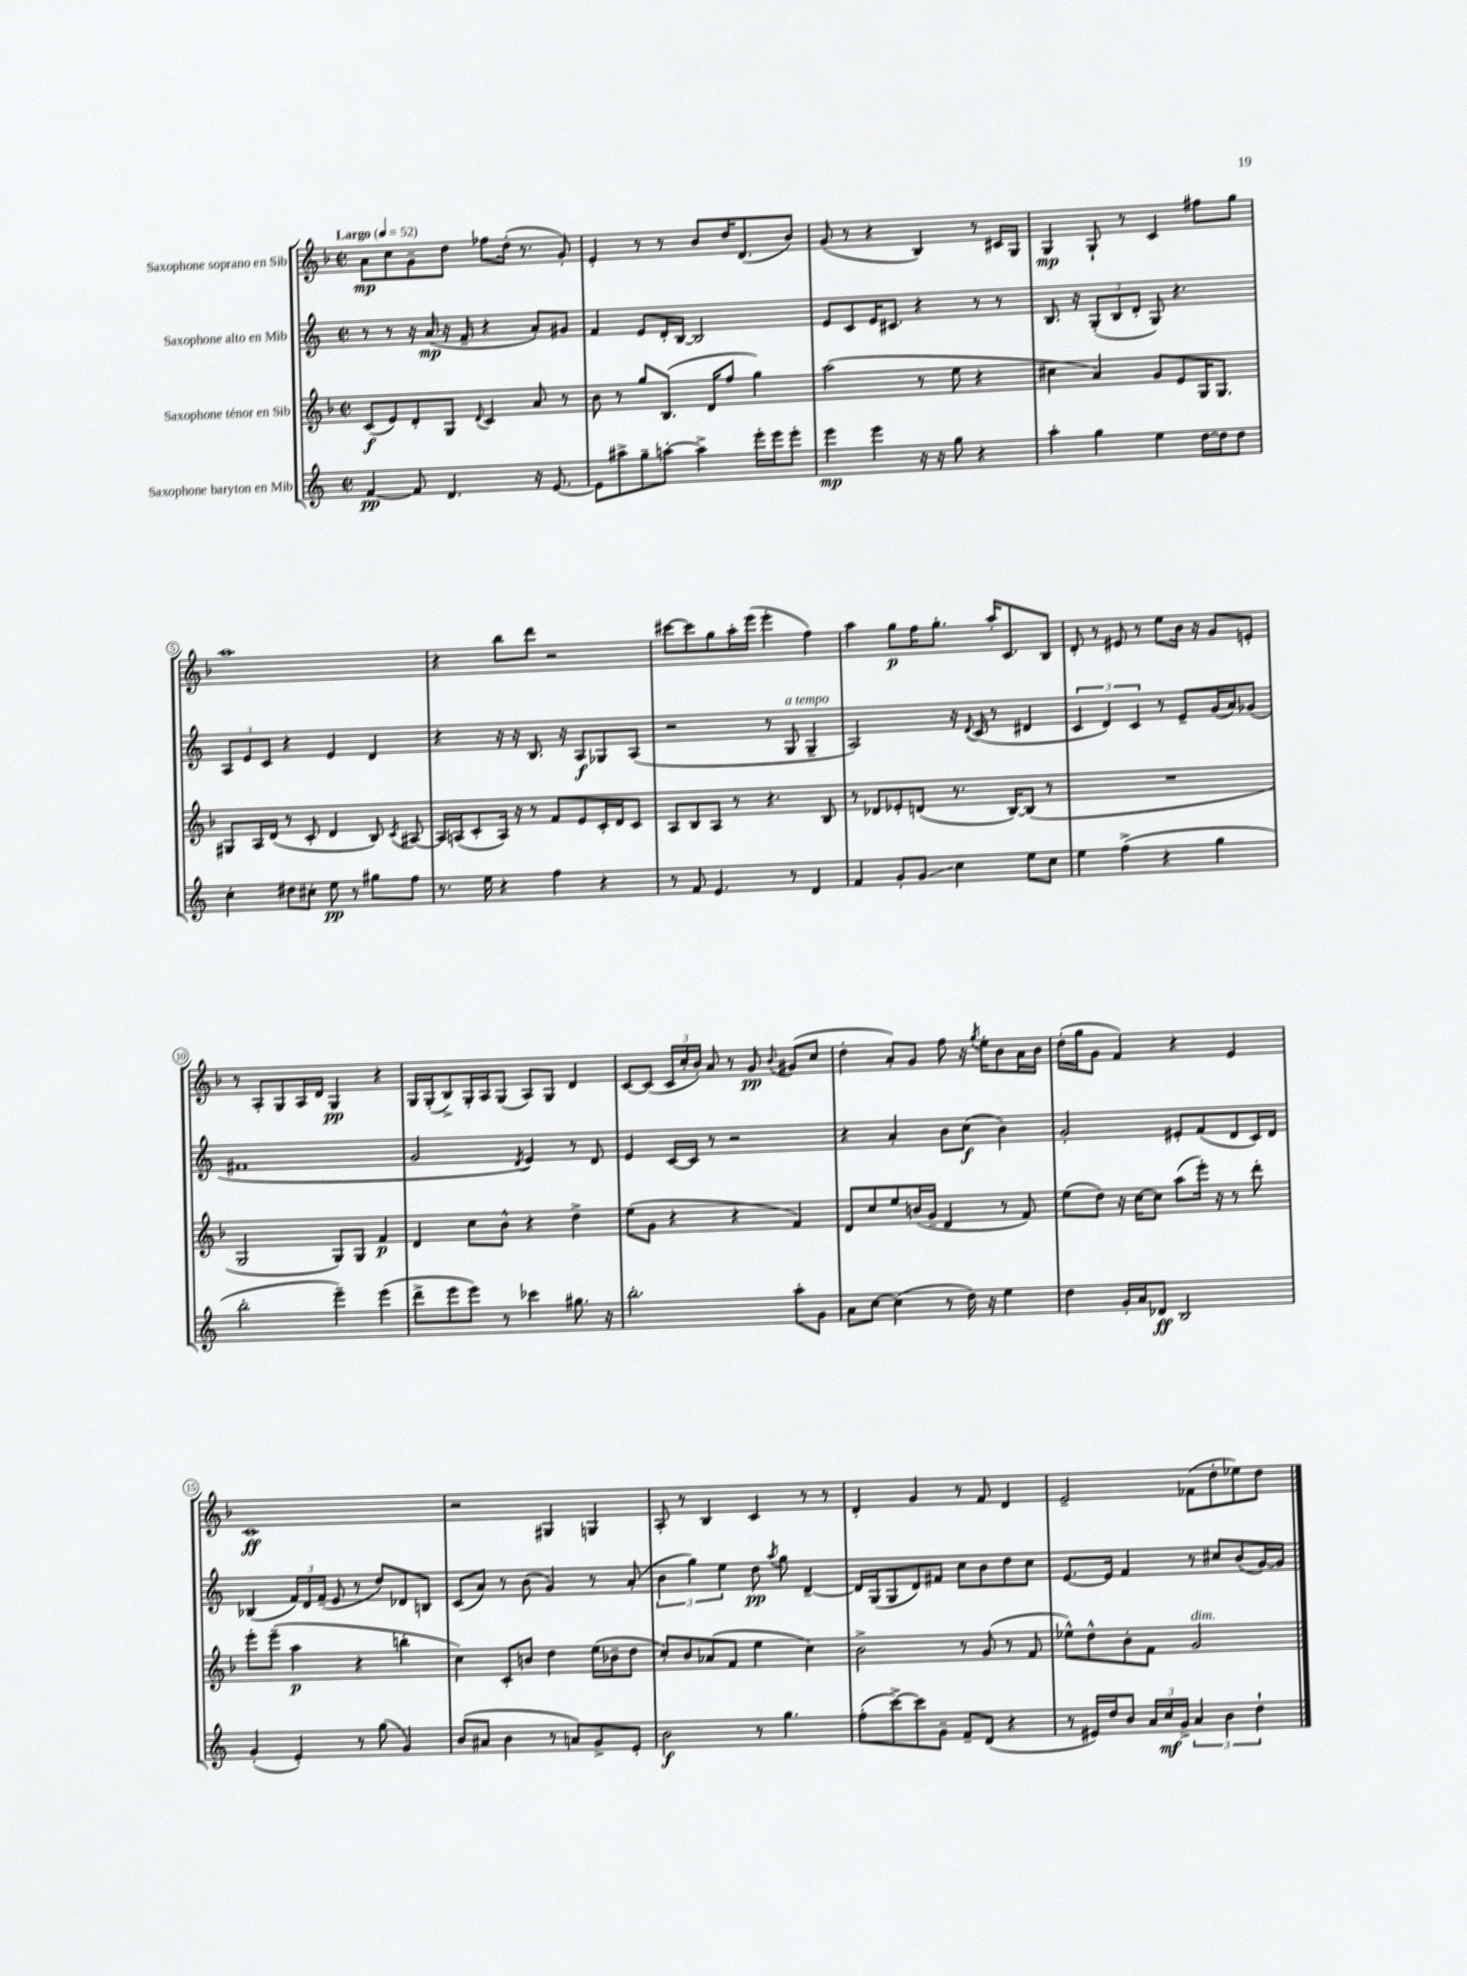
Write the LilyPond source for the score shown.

<<
\new StaffGroup <<
\new Staff = "s0" \with { instrumentName = "Saxophone soprano en Sib" } {
    \clef treble \key f \major \defaultTimeSignature \time 2/2 \tempo "Largo" 4 = 52
    \autoBeamOff a'8[\mp c''8 g'8-- d''8] fes''8[ d''16]-.( r8. g'8-.) |
    e'4-. r8 r8 bes'8[ d''16 d'8.( bes'8]) |
    g'8( r8 r4 bes4) r8 cis'16[ g16] |
    g4\mp g8-! r8 c'4 fis''8[ g''8] |
    a''1 |
    r4 bes''8[ d'''8] r2 |
    cis'''8[~ cis'''8 g''8 a''16-. e'''16]( e'''4-. f''4) |
    a''4 g''8[\p f''16 g''8.]-. a''16[-. c'8. bes8] |
    d'8-. r8 eis'8 r8 e''8[ bes'16] r16 g'8[ e'8]-. |
    r8 a8[-. g8 a16 d'16] g4\pp r4 |
    g16[ g16-.( bes8->) g16-. a16 g8]( a8[) g8] d'4 |
    c'8[~ c'8]( \tuplet 3/2 { c'16[ c''16-. bes'16]-.) } a'8 r8 g'8\pp \appoggiatura { bes'8 } gis'8[( c''8] |
    d''4-. a'8[-.) g'8] f''8 r16 \acciaccatura { g''8 } e''16[-. bes'8 a'16 bes'16] |
    d''16[-.( g''16 g'8] f'4) r4 e'4 |
    c'1\ff |
    r2 gis4 g4 |
    a8-. r8 bes4 c'4 r8 r8 |
    d'4-. g'4 r8 f'8 d'4 |
    e'2-- fes'8[( d''8-. ees''8) d''8] \bar "|." |
}
\new Staff = "s1" \with { instrumentName = "Saxophone alto en Mib" } {
    \clef treble \key c \major \defaultTimeSignature \time 2/2
    \autoBeamOff r8 r8 r16 a'16\mp( r16 f'16-- r4 a'8[-.) gis'8] |
    f'4 e'8[ d'16-. b16]~ b2 |
    e'8[ c'8 e'16 cis'8.] r4 r8 r8 |
    b8. r16 \tuplet 3/2 { g8[-.( b8 d'8]-. } g8) r4. |
    \tuplet 3/2 { a8[ e'8 c'8] } r4 e'4 d'4 |
    r4 r16 r16 b8. r16 a8[\f ges8 a8]( |
    r2 r8 g8^\markup { \italic "a tempo" } g4-- |
    a2) r16 \appoggiatura { d'8 } c'16( r8 dis'4 |
    \tuplet 3/2 { c'4 d'4) c'4 } r8 e'8[-- g'16( a'16) ges'8]( |
    fis'1 |
    g'2 \acciaccatura { d'8 } e'4) r8 d'8 |
    e'4 c'16[~ c'16] r8 r2 |
    r4 a'4-. b'8[ c''8]\f( b'4) |
    g'2-. eis'8[-. f'8( d'8 c'16) d'16] |
    bes4( \tuplet 3/2 { f'16[) d'16 f'16]--( } e'8 r8 d''8[) des'8 b8] |
    c'8[( a'8]) r8 b'8( g'4) r8 a'8-.( |
    \tuplet 3/2 { b'4 g''4) e''4 } d''8\pp \acciaccatura { a''8 } g''8 d'4~-- |
    d'16[ g16( g8 d'8) fis'8] c''8[ b'8 d''8 c''8] |
    e'8.[~ e'16] f'4 r8 cis''8[ b'8( g'16~) g'16] \bar "|." |
}
\new Staff = "s2" \with { instrumentName = "Saxophone ténor en Sib" } {
    \clef treble \key f \major \defaultTimeSignature \time 2/2
    \autoBeamOff c'8[\f( e'8) d'8-. g8] \appoggiatura { d'8 } c'4 a'8 r8 |
    bes'8 r8 g''8[ bes8.]( d'16[ f''8] g''4) |
    a''2( r8 e''8 r4 |
    cis''4 a'4) g'8[ e'8 g16 g8.] |
    gis8[ a16 d'16]( r8 c'8-. d'4 bes8) \acciaccatura { c'8 } ais8~ |
    ais16[ a16( c'8-. a16]) r16 r8 f'8[ e'8 c'16-. d'16 c'8] |
    a8[ bes8 a8] r8 r4. bes8 |
    r8 des'8[ ees'8-. d'8]( r8. bes16[~) bes8]( r8 |
    R1 |
    g2 g8[) g8] f'4\p |
    d'4 c''8[ bes'8]-^ r4 d''4-> |
    e''8[( g'8] r4 r4 f'4) |
    d'8[ c''8 e''8 b'16( g'16]-- d'4 r8 f'8) |
    e''8[( d''8]) r16 c''16[~ c''8] a''8[( e'''16]-.) r16 r8 d'''8-. |
    e'''8[-. e'''8]--( a''4\p r4 b''4-. |
    c''4) c'8[-. b'8] d''4 e''16[( bes'16-- d''8] |
    c''8[-.) bes'8 aes'8( f'8] e''4 c''4) |
    bes'2-> r8 g'8( r8 f'8 |
    ees''8[-^) d''8-^ bes'8-. f'8] g'2^\markup { \italic "dim." } \bar "|." |
}
\new Staff = "s3" \with { instrumentName = "Saxophone baryton en Mib" } {
    \clef treble \key c \major \defaultTimeSignature \time 2/2
    \autoBeamOff f'4~\pp f'8 d'4. r16 e'8.~ |
    e'8[ ais''8-> g''8-- a''8]~-. a''4-> e'''16[-. e'''16 e'''8]-. |
    e'''4\mp e'''4 r16 r16 g''8 r4 |
    a''4-. g''4 e''4 d''16[~ d''16 d''8] |
    c''4-. dis''8[ cis''8]-. e''8\pp r8 gis''8[ f''8] |
    r8. e''16 r4 f''4 r4 |
    r8 f'8 e'4. r8 d'4 |
    f'4 g'8[-. g'8]\glissando c''4 e''8[ c''8] |
    e''4 f''4->( r4 g''4 |
    b''2-. e'''4--) e'''4( |
    d'''8[-> e'''8 e'''8]) r8 ces'''4 gis''8. r16 |
    b''2.-. a''8[-. g'8] |
    a'8[ c''8]~ c''4( r8 d''16) r16 e''4 |
    d''4 g'16[-. a'16 des'8]\ff b2 |
    g'4-.( e'4-.) r8 g''8( g'4) |
    b'8[( ais'8] b'4 r8 a'8[) g'8-> e'8]-. |
    b'2\f r8 g''4. |
    f''8[-.( c'''8~->) c'''8 g'8]-- f'8[-- d'8]( r4 |
    r8 eis'16[) d''16 b'8] \tuplet 3/2 { a'16[ c''16\mf g'16]-> } \tuplet 3/2 { a'4 b'4 d''4-! } \bar "|." |
}
>>
>>
\layout { \context { \Score \override BarNumber.stencil = #(make-stencil-circler 0.1 0.3 ly:text-interface::print) } }
